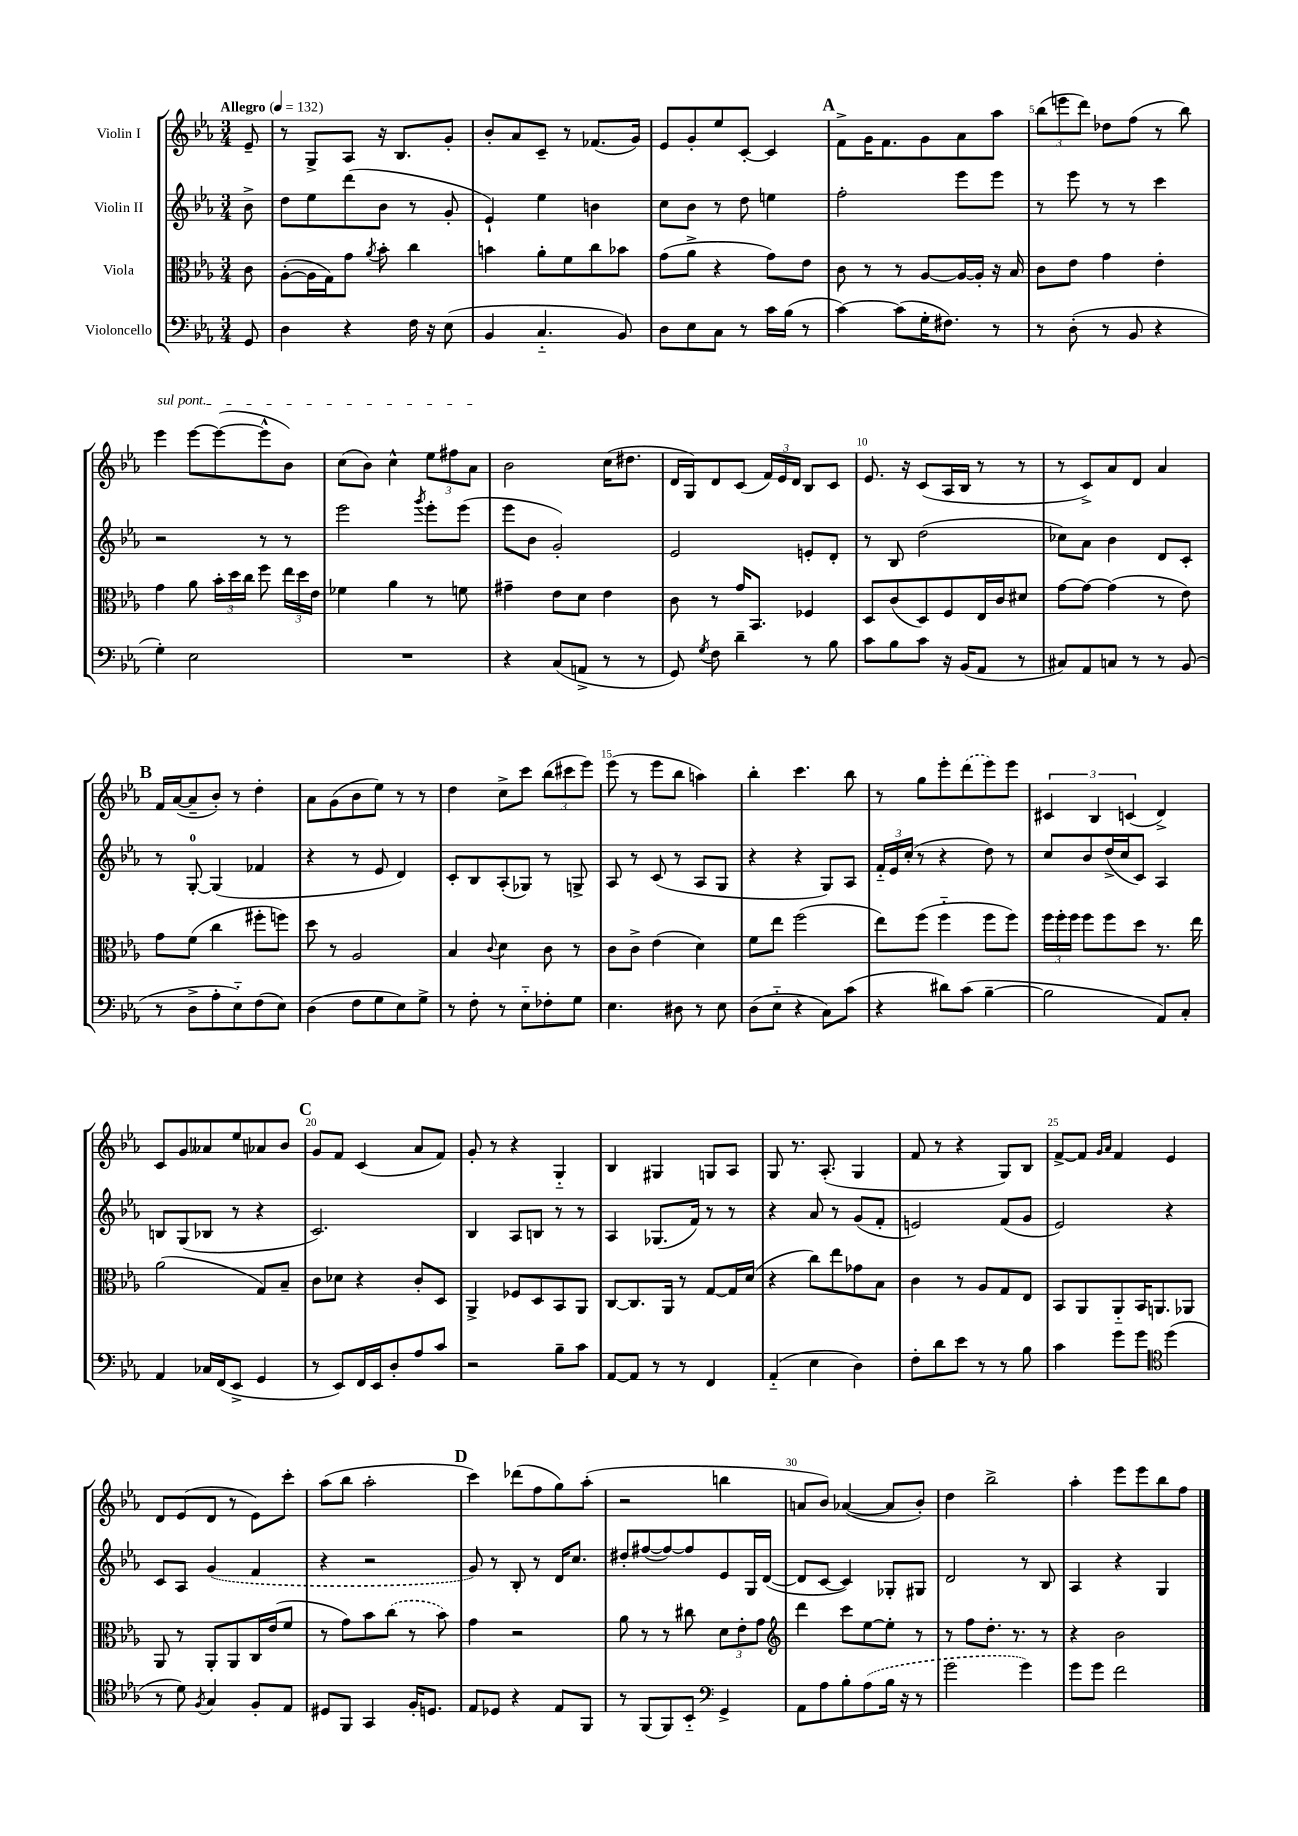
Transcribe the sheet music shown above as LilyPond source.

<<
\new StaffGroup <<
\new Staff = "s0" \with { instrumentName = "Violin I" } {
    \clef treble \key ees \major \numericTimeSignature \time 3/4 \partial 8 \tempo "Allegro" 4 = 132
    \autoBeamOff ees'8-- |
    r8 g8[-> aes8] r16 bes8.[ g'8]-. |
    bes'8[-. aes'8 c'8]-- r8 fes'8.[( g'16]) |
    ees'8[ g'8-. ees''8 c'8]~-. c'4 |
    \mark \markup { \bold "A" } f'8[-> g'16 f'8. g'8 aes'8 aes''8] |
    \tuplet 3/2 { bes''8[( e'''8 d'''8]) } des''8[ f''8]( r8 bes''8) |
    \once \override TextSpanner.bound-details.left.text = \markup { \italic "sul pont." } ees'''4\startTextSpan ees'''8[~ ees'''8~( ees'''8-^ bes'8]) |
    c''8[( bes'8]) c''4-^ \tuplet 3/2 { ees''8[ fis''8 aes'8]\stopTextSpan } |
    bes'2 c''16[( dis''8.] |
    d'16[ g16) d'8 c'8]( \tuplet 3/2 { f'16[) ees'16 d'16] } bes8[ c'8] |
    ees'8. r16 c'8[( aes16 bes16] r8 r8 |
    r8 c'8[->) aes'8 d'8] aes'4 |
    \mark \markup { \bold "B" } f'16[ aes'16~( aes'8-- bes'8]-.) r8 d''4-. |
    aes'8[ g'8( bes'8 ees''8]) r8 r8 |
    d''4 c''8[-> c'''8] \tuplet 3/2 { bes''8[( cis'''8 ees'''8]) } |
    ees'''8( r8 ees'''8[ bes''8] a''4) |
    bes''4-. c'''4. bes''8 |
    r8 g''8[ ees'''8-. \once \slurDashed d'''8( ees'''8) ees'''8] |
    \tuplet 3/2 { cis'4 bes4 c'4( } d'4->) |
    c'8[ g'8 aeses'8 ees''8 aes'8 bes'8] |
    \mark \markup { \bold "C" } g'8[ f'8] c'4( aes'8[ f'8]) |
    g'8-. r8 r4 g4-_ |
    bes4 gis4 g8[ aes8] |
    g8 r8. aes8.-.( g4 |
    f'8 r8 r4 g8[) bes8] |
    f'8[~-> f'8] \grace { g'16[ aes'16] } f'4 ees'4 |
    d'8[ ees'8( d'8] r8 ees'8[) c'''8]-. |
    aes''8[( bes''8] aes''2-. |
    \mark \markup { \bold "D" } c'''4) des'''8[( f''8 g''8) aes''8]-.( |
    r2 b''4 |
    a'8[ bes'8]) aes'4~( aes'8[ bes'8]-.) |
    d''4 bes''2-> |
    aes''4-. ees'''8[ ees'''8 bes''8 f''8] \bar "|." |
}
\new Staff = "s1" \with { instrumentName = "Violin II" } {
    \clef treble \key ees \major \numericTimeSignature \time 3/4 \partial 8
    \autoBeamOff bes'8-> |
    d''8[ ees''8 d'''8( bes'8] r8 g'8-. |
    ees'4-!) ees''4 b'4 |
    c''8[ bes'8] r8 d''8 e''4 |
    \mark \markup { \bold "A" } f''2-. ees'''8[ ees'''8] |
    r8 ees'''8 r8 r8 c'''4 |
    r2 r8 r8 |
    ees'''2 \acciaccatura { g'''8 } ees'''8[-. ees'''8]( |
    ees'''8[ bes'8] g'2-.) |
    ees'2 e'8[-. d'8]-. |
    r8 bes8 d''2( |
    ces''8[) aes'8] bes'4 d'8[ c'8]-. |
    \mark \markup { \bold "B" } r8 g8-0~-. g4( fes'4 |
    r4 r8 ees'8 d'4) |
    c'8[-. bes8 aes8-.( ges8]) r8 g8-> |
    aes8 r8 c'8( r8 aes8[ g8] |
    r4 r4 g8[) aes8] |
    \tuplet 3/2 { f'16[-_ ees'16 c''16]-.( } r8 r4 d''8) r8 |
    c''8[ bes'8 d''16->( c''16 c'8]) aes4 |
    b8[ g8( bes8] r8 r4 |
    \mark \markup { \bold "C" } c'2.) |
    bes4 aes8[ b8] r8 r8 |
    aes4 ges8.[( f'16]) r8 r8 |
    r4 aes'8 r8 g'8[( f'8]-. |
    e'2) f'8[( g'8] |
    ees'2) r4 |
    c'8[ aes8] \once \slurDashed g'4( f'4 |
    r4 r2 |
    \mark \markup { \bold "D" } g'8) r8 bes8-. r8 d'16[ c''8.] |
    dis''8[-. fis''8~( fis''8~) fis''8 ees'8 g16 d'16]~( |
    d'8[ c'8]~ c'4) ges8[-. gis8] |
    d'2 r8 bes8 |
    aes4 r4 g4 \bar "|." |
}
\new Staff = "s2" \with { instrumentName = "Viola" } {
    \clef alto \key ees \major \numericTimeSignature \time 3/4 \partial 8
    \autoBeamOff c'8 |
    aes8[~-.( aes16 g16) g'8] \acciaccatura { aes'8 } bes'8-. c''4 |
    b'4 aes'8[-. f'8 c''8 bes'8] |
    g'8[( aes'8]-> r4 g'8[) ees'8] |
    \mark \markup { \bold "A" } c'8 r8 r8 aes8[~ aes16~ aes16]-. r16 bes16 |
    c'8[ ees'8] g'4 ees'4-. |
    g'4 aes'8 \tuplet 3/2 { bes'16[-. d''16 c''16] } f''8 \tuplet 3/2 { ees''16[ d''16 ees'16] } |
    fes'4 aes'4 r8 f'8 |
    gis'4-- ees'8[ d'8] ees'4 |
    c'8 r8 g'16[ bes,8.] fes4 |
    d8[ c'8( d8) f8 ees16 c'16 dis'8] |
    g'8[~ g'8]~ g'4( r8 ees'8) |
    \mark \markup { \bold "B" } g'8[ f'8]( c''4 fis''8[-. f''8]) |
    d''8 r8 aes2 |
    bes4 \appoggiatura { c'8 } d'4 c'8 r8 |
    c'8[ c'8]-> ees'4( d'4) |
    f'8[ ees''8] f''2( |
    ees''8[) f''8]( f''4-_ f''8[ f''8]) |
    \tuplet 3/2 { f''16[ f''16-. f''16] } f''8[ f''8 d''8] r8. ees''16 |
    aes'2( g8[) bes8]-- |
    \mark \markup { \bold "C" } c'8[ des'8] r4 c'8[-. d8] |
    aes,4-> fes8[ d8 bes,8 aes,8] |
    c8[~ c8. aes,16] r8 g8[~ g16 d'16]( |
    r4 c''8[) ees''8 ges'8 bes8] |
    c'4 r8 aes8[ g8 ees8] |
    bes,8[ aes,8 aes,8-_ bes,16 a,8. aes,8] |
    aes,8 r8 aes,8[-. aes,8 c16 ees'16( f'8] |
    r8 g'8[) bes'8 \once \slurDashed c''8]( r8 bes'8) |
    \mark \markup { \bold "D" } g'4 r2 |
    aes'8 r8 r8 cis''8 \tuplet 3/2 { d'8[ ees'8-. g'8] } |
    \clef treble d'''4 c'''8[ ees''8~ ees''8]-. r8 |
    r8 f''8[ d''8.]-. r8. r8 |
    r4 bes'2 \bar "|." |
}
\new Staff = "s3" \with { instrumentName = "Violoncello" } {
    \clef bass \key ees \major \numericTimeSignature \time 3/4 \partial 8
    \autoBeamOff g,8 |
    d4 r4 f16 r16 ees8( |
    bes,4 c4.-_ bes,8) |
    d8[ ees8 c8] r8 c'16[ bes16]( r8 |
    \mark \markup { \bold "A" } c'4~) c'8[( g16-. fis8.]) r8 |
    r8 d8-.( r8 bes,8 r4 |
    g4-.) ees2 |
    R2. |
    r4 c8[( a,8]-> r8 r8 |
    g,8) \acciaccatura { g8 } f8 d'4-- r8 bes8 |
    c'8[ bes8 c'8] r16 bes,16[( aes,8] r8 |
    cis8[) aes,8 c8] r8 r8 bes,8( |
    \mark \markup { \bold "B" } r8 d8[-> aes8-. ees8-_) f8( ees8]) |
    d4( f8[ g8 ees8) g8]-> |
    r8 f8-. r8 ees8[-_ fes8-. g8] |
    ees4. dis8 r8 ees8 |
    d8[( ees8]-_ r4 c8[) c'8]( |
    r4 dis'8[) c'8]( bes4~-- |
    bes2 aes,8[) c8]-. |
    aes,4 ces16[ f,16( ees,8]-> g,4 |
    \mark \markup { \bold "C" } r8 ees,8[) f,16 ees,16 d8-. aes8 c'8] |
    r2 bes8[-- c'8] |
    aes,8[~ aes,8] r8 r8 f,4 |
    aes,4-_( ees4 d4) |
    f8[-. d'8 ees'8] r8 r8 bes8 |
    c'4 g'8[ g'8] \clef tenor d''4( |
    r8 d'8) \acciaccatura { f8 } g4 f8[-. ees8] |
    dis8[ f,8] g,4 f16[-. d8.] |
    \mark \markup { \bold "D" } ees8[ des8] r4 ees8[ f,8] |
    r8 f,8[( f,8) bes,8]-_ \clef bass g,4-> |
    aes,8[ aes8 bes8-. \once \slurDashed aes8( bes16] r16 r8 |
    g'2 g'4) |
    g'8[ g'8] f'2 \bar "|." |
}
>>
>>
\layout { \context { \Score \override BarNumber.break-visibility = ##(#f #t #t) barNumberVisibility = #(every-nth-bar-number-visible 5) } }
